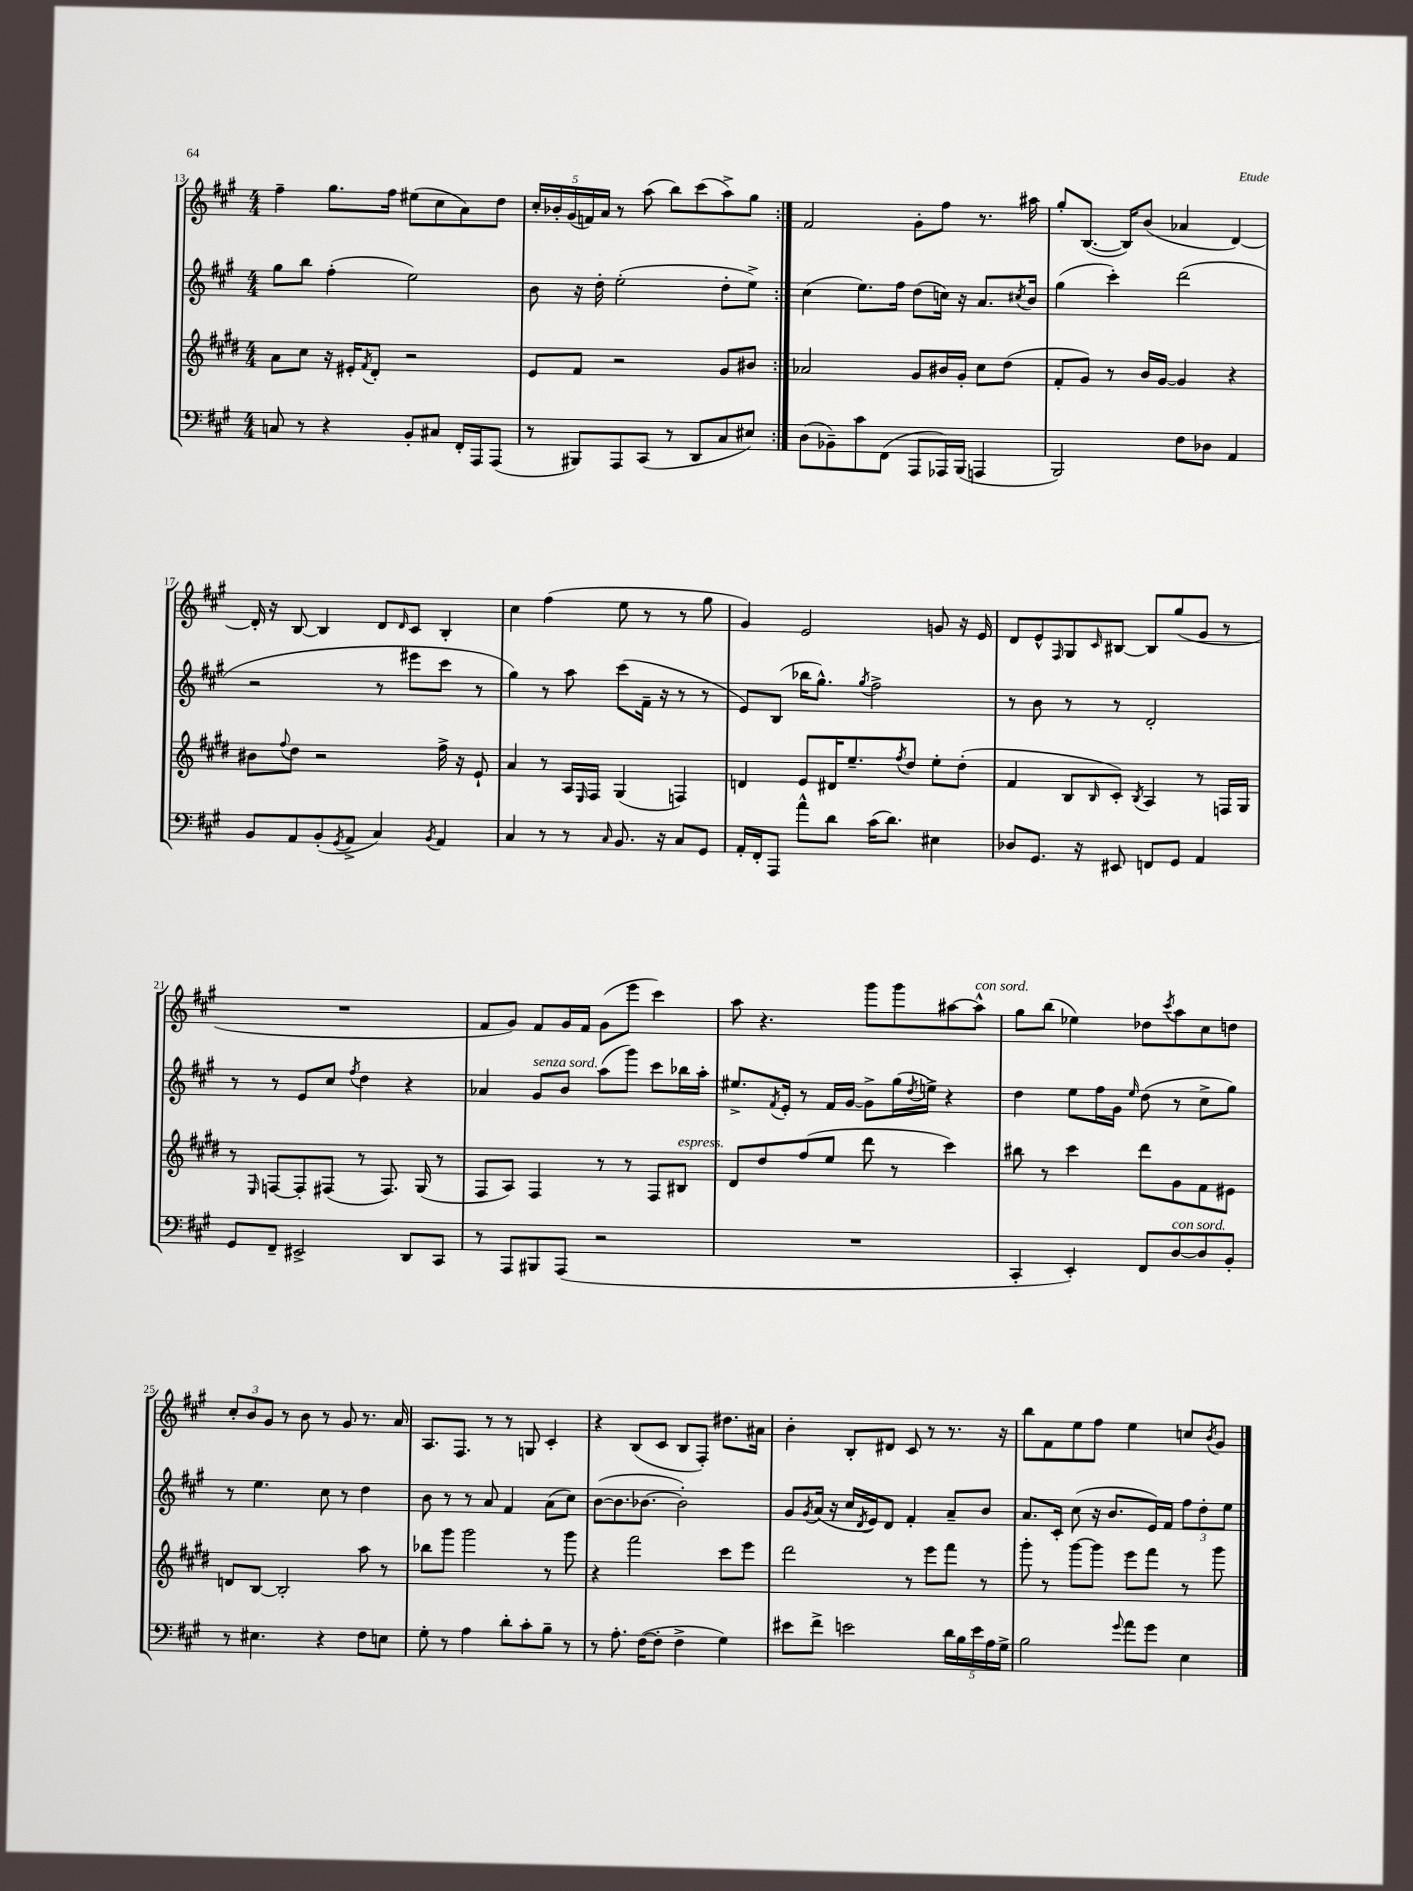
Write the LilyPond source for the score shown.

<<
\new StaffGroup <<
\new Staff = "s0" {
    \clef treble \key a \major \numericTimeSignature \time 4/4
    \repeat volta 2 { fis''4-- gis''8. fis''16 eis''8( cis''8 a'8) d''8 |
    \tuplet 5/4 { cis''16-. bes'16-. gis'16( f'16) a'16 } r8 a''8( b''8) cis'''8( a''8->) gis''8 | }
    fis'2 gis'8-. fis''8 r8. ais''16 |
    gis''8-. b8.~( b16) b'8( aes'4 d'4~) |
    d'16-. r16 b8~ b4 d'8 \grace { d'16 } cis'8 b4-. |
    cis''4 fis''4( e''8 r8 r8 gis''8 |
    gis'4) e'2 g'8 r16 e'16 |
    d'8 e'8-^ \grace { fis16 } gis8 \grace { cis'16 } bis8~ bis8 gis''8( gis'8 r8 |
    R1 |
    fis'8 gis'8) fis'8 gis'16 fis'16 gis'8( e'''8 cis'''4) |
    a''8 r4. gis'''8 gis'''8 ais''8~ ais''8-^^\markup { \italic "con sord." } |
    gis''8 b''8( ees''4) des''8 \acciaccatura { cis'''8 } a''8 cis''8 d''8 |
    \tuplet 3/2 { cis''8-. b'8 gis'8 } r8 b'8 r8 gis'8 r8. a'16 |
    a8. fis8. r8 r8 g8 cis'4-. |
    r4 b8( cis'8 b8 fis8-.) dis''8. ais'16 |
    b'4-. b8-. dis'8 cis'8 r8 r8. r16 |
    b''8 fis'8 e''8 fis''8 e''4 c''8 \acciaccatura { b'8 } gis'8 \bar "|." |
}
\new Staff = "s1" {
    \clef treble \key a \major \numericTimeSignature \time 4/4
    \repeat volta 2 { gis''8 b''8 fis''4-.( e''2) |
    b'8 r16 d''16-. e''2-.( d''8-. e''8->) | }
    cis''4( e''8.) fis''16 d''8( c''16) r16 a'8. \acciaccatura { cis''8 } b'16 |
    gis''4( cis'''4-.) d'''2( |
    r2 r8 eis'''8 cis'''8 r8 |
    gis''4) r8 a''8 cis'''8( fis'16-- r16 r8 r8 |
    e'8) b8( bes''16 gis''8.-^) \acciaccatura { gis''8 } fis''2-> |
    r8 b'8 r8 r8 d'2-. |
    r8 r8 e'8 cis''8 \acciaccatura { fis''8 } d''4 r4 |
    aes'4 gis'8^\markup { \italic "senza sord." } b'8 a''8( gis'''8) cis'''8 bes''16 a''16-. |
    eis''8.-> \acciaccatura { fis'8 } e'16-. r8 fis'16 gis'16~ gis'8-> gis''16( \acciaccatura { d''8 } e''16->) r4 |
    d''4 e''8 fis''16 gis'16 \grace { e''16 } d''8( r8 cis''8-> gis''8) |
    r8 e''4. cis''8 r8 d''4 |
    b'8 r8 r8 a'8 fis'4 a'8( cis''8) |
    b'8~( b'8. bes'8.~ bes'2-.) |
    gis'8 \acciaccatura { gis'8 } a'16( r16 cis''16 \acciaccatura { d'8 } e'16) d'8 fis'4-. a'8-- b'8 |
    a'8. cis'16-. cis''8( r16 b'8. e'16) fis'16 \tuplet 3/2 { fis''8 d''8-. e''8 } \bar "|." |
}
\new Staff = "s2" {
    \clef treble \key e \major \numericTimeSignature \time 4/4
    \repeat volta 2 { a'8 cis''8 r16 eis'16-. \acciaccatura { fis'8 } dis'8-. r2 |
    e'8 fis'8 r2 gis'8 bis'8 | }
    aes'2 gis'8 bis'16 gis'16-. cis''8 dis''8( |
    fis'8-. gis'8) r8 b'16 gis'16~ gis'4 r4 |
    bis'8 \appoggiatura { fis''8 } dis''8 r2 fis''16-> r16 e'8-! |
    a'4 r8 a16 \grace { e16 } fis16 gis4( f4) |
    d'4 e'8 dis'16 e''8.-- \acciaccatura { fis''8 } dis''8 e''8-. dis''8-.( |
    fis'4 b8 \grace { b16 } cis'8-.) \acciaccatura { b8 } a4 r8 f16 gis16 |
    r8 \grace { e16 } f8~ f8-. fis8( r8 fis8.) gis16( r8 |
    fis8 a8) fis4 r8 r8 fis8 bis8^\markup { \italic "espress." } |
    dis'8 dis''8 fis''8( e''8 dis'''8 r8 cis'''4) |
    bis''8 r8 cis'''4 dis'''8 gis'8 fis'8 eis'8 |
    d'8 b8~ b2-. a''8 r8 |
    bes''8 gis'''8 gis'''2 r8 gis'''8 |
    r4 fis'''2 cis'''8 e'''8 |
    dis'''2 r8 e'''8 fis'''8 r8 |
    gis'''8-. r8 gis'''8~ gis'''8 e'''8 fis'''8 r8 gis'''8 \bar "|." |
}
\new Staff = "s3" {
    \clef bass \key a \major \numericTimeSignature \time 4/4
    \repeat volta 2 { c8 r8 r4 b,8-. cis8 fis,16-. a,,16 a,,8( |
    r8 bis,,8) a,,8 cis,8( r8 d,8 cis8 eis8) | }
    d8( bes,8--) cis'8 fis,8( a,,8 aes,,16) b,,16( a,,4 |
    b,,2) fis8 des8 a,4 |
    b,8 a,8 b,8-.( \acciaccatura { gis,8 } a,8-> cis4) \acciaccatura { b,8 } a,4 |
    cis4 r8 r8 \grace { cis16 } b,8. r16 cis8 gis,8 |
    a,16-. fis,16-. a,,8 a'8-^ d'8 cis'16( d'8.) eis4 |
    des8 gis,8. r16 eis,8 f,8 gis,8 a,4 |
    gis,8 fis,8-- eis,2-> d,8 cis,8 |
    r8 a,,8 bis,,8 a,,8( r2 |
    R1 |
    cis,4-. e,4-.) fis,8 d8~^\markup { \italic "con sord." } d8 b,8-. |
    r8 eis4. r4 fis8 e8 |
    gis8-. r8 a4 d'8-. cis'8-. b8-- r8 |
    r8 a8.-. fis16~( fis8-. fis4-> gis4) |
    eis'8 fis'8-> e'2 \tuplet 5/4 { d'16 b16 e'16 a16 gis16-> } |
    b2 \appoggiatura { gis'8 } a'8 gis'8 e4 \bar "|." |
}
>>
>>
\layout { \context { \Score currentBarNumber = #13 } }
